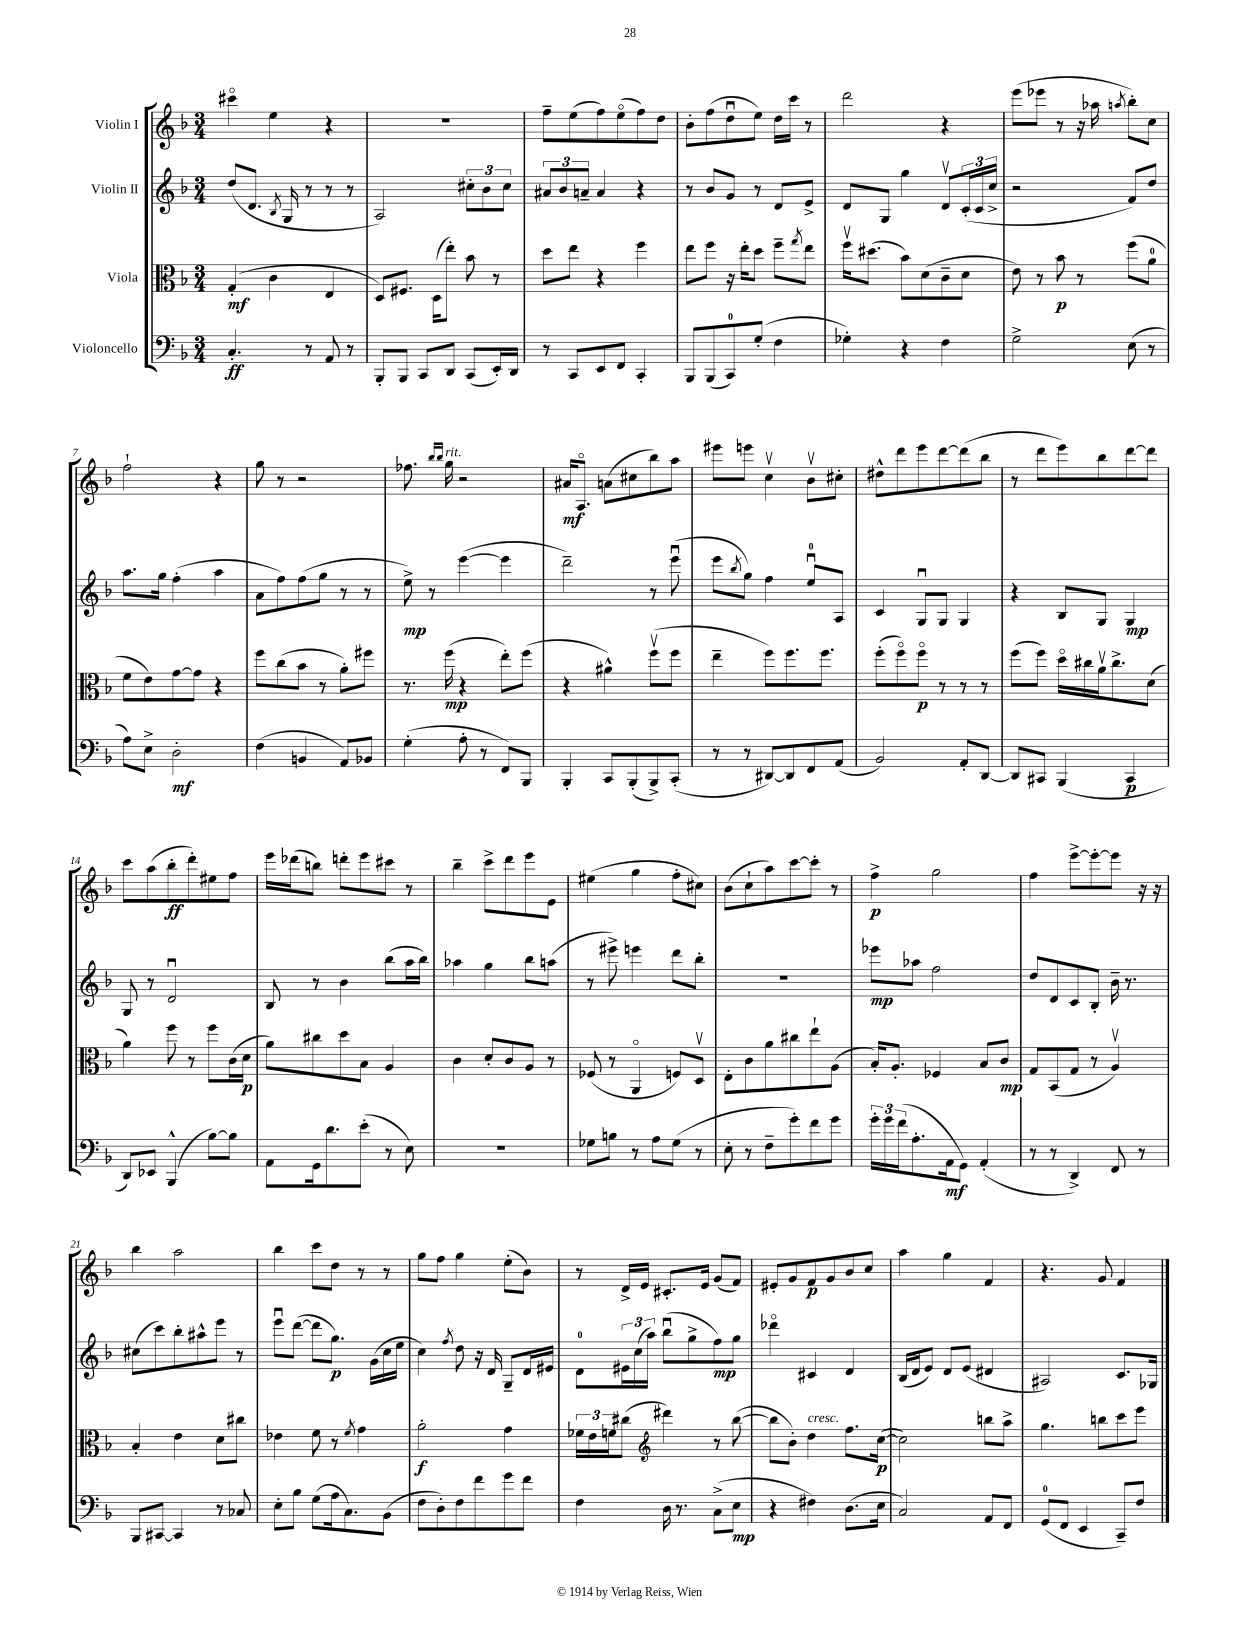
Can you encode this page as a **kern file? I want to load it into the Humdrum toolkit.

**kern	**kern	**kern	**kern
*staff4	*staff3	*staff2	*staff1
*clefF4	*clefC3	*clefG2	*clefG2
*k[b-]	*k[b-]	*k[b-]	*k[b-]
*M3/4	*M3/4	*M3/4	*M3/4
4.C'/	(4G'/	(8dd/L	4ccc#o\
.	.	8.d/J	.
.	4c\	.	4ee\
.	.	8qB-/	.
.	.	16G/	.
8r	.	8r	.
8AA/	4E/	8r	4r
8r	.	8r	.
=	=	=	=
8BBB-'/L	8D/L)	2A/)	2.r
8BBB-/J	8.F#/J	.	.
8CC/L	.	.	.
.	(16D\LK	.	.
8DD/J	8ee'\J)	.	.
(8CC/L	8b-\	12cc#'\L	.
.	.	12b-\	.
16EE'/L)	8r	.	.
.	.	12cc#\J	.
16DD/JJ	.	.	.
=	=	=	=
8r	8dd\L	12a#/L	8ff~\L
.	.	12b-/	.
8CC/L	8ee\J	.	(8ee\
.	.	12a~/J	.
8EE/	4r	4a/	8ff\)
8FF/J	.	.	(8eeo\
4CC'/	4ff\	4r	8ff\)
.	.	.	8dd\J
=	=	=	=
8BBB-/L	8ee\L	8r	8b-'\L
(8BBB-/	8ff\J	8b-/L	(8ff\
8CC/)	16r	8g/J	8ddu\
.	16ee'\LK	.	.
(8G'/J	8dd\J	8r	8ee\J)
4F\	8ff~\L	8d/L	16dd\LL
.	.	.	16ccc\JJ
.	8qgg/	.	.
.	8ee\J	8e^/J	8r
=	=	=	=
4G-'\)	16ffv\LK	8d/L	2ddd\
.	(8.dd#\J	.	.
.	.	8G/J	.
4r	8b-\L)	4gg\	.
.	(8d\	.	.
4F\	8c~\	8dv/L	4r
.	8d\J	(24c'/L	.
.	.	24c/	.
.	.	24cc^/JJ	.
=	=	=	=
2G^\	8e\)	2r	(8eee\L
.	8r	.	8eee-\J
.	8b-\	.	8r
.	8r	.	16r
.	.	.	16aa-\
.	.	.	8qaa/
(8E\	(8ff\L	8f/L)	8bb-'\L)
8r	8a\J	8dd/J	8cc\J
=	=	=	=
8A\L)	8f\L	8.aa\L	2ff`\
8E^\J	8e\)	.	.
.	.	16gg\Jk	.
2D'\	[8g\	(4ff'\	.
.	8g\]J	.	.
.	4r	4aa\	4r
=	=	=	=
(4F\	8ff\L	8a\L	8gg\
.	(8cc\	8ff\)	8r
4BB/	8b-\J	(8ff\	2r
.	8r	8gg\J	.
8AA/L)	8a'\L)	8r	.
8BB-/J	8ff#\J	8r	.
=	=	=	=
(4G'\	8.r	8ee^\)	8.ff-\
.	.	8r	.
.	.	.	16qqbb-/LL
.	.	.	16qqbb-/JJ
.	(16ff\	.	16gg\
8A'\	4r	([4eee\	2r
8r	.	.	.
8FF/L)	8ee'\L)	4eee\]	.
8BBB-/J	(8ff\J	.	.
=	=	=	=
4BBB-'/	4r	2ddd~\)	16a#/LK
.	.	.	8.Ao/J
8CC/L	4a#^^\)	.	(8a\L
(8BBB-'/	.	.	8cc#\
8BBB-^/)	(8ffv\L	8r	8bb-\)
(8CC'/J	8ff\J	(8eeeu\	8aa\J
=	=	=	=
8r	4ee~\	8eee\L	8eee#\L
.	.	8qbb-/	.
8r	.	8gg\J)	8eee\J
[8DD#/L)	8ff\L)	4ff\	4ccv\
8DD#/]	8.ff\	.	.
8FF/	.	8eeu/L	8b-v\L
.	8.ff\J	.	.
(8AA/J	.	8A/J	8cc#'\J
=	=	=	=
2BB-/)	(8ff'\L	4c/	8dd#^^\L
.	8ffo\)	.	8ddd\
.	8ffo\J	8Gu/L	8eee\
.	8r	8G/J	[8ddd\
8AA'/L	8r	4G/	(8ddd\]
[8DD/J	8r	.	8bb-\J
=	=	=	=
8DD/]L	(8ff\L	4r	8r
8CC#/J	8ff\J)	.	8ddd\L
(4BBB-/	16ddo\LL	8B-/L	8eee\)
.	16cc#\	.	.
.	16av\J	8G/J	8bb-\
.	8.cc#^\	.	.
4CC#/	.	4G/	[8ddd\
.	(8d\J	.	8ddd\]J
=	=	=	=
8DD/L)	4a\)	8G/	8ccc\L
8EE-/J	.	8r	(8aa\
(4BBB-^^/	8ff\	2du/	8bb-'\
.	8r	.	8ddd'\)
[8B-\L)	8ff\L	.	8ee#\
8B-\]J	(16c\L	.	8ff\J
.	16d\JJ	.	.
=	=	=	=
8AA\L	8a\L)	8B-/	16eee\LL
.	.	.	(16ddd-\J
16GG\k	8cc#\	8r	8bb\J)
8.d\	.	.	.
.	8dd\	4b-\	8ddd'\L
(8e'\J	8B-\J	.	8eee\
8r	4A/	(8bb-\L	8ccc#\J
8E\)	.	16aa\L	8r
.	.	16bb-\JJ)	.
=	=	=	=
2.r	4c\	4aa-\	4bb-~\
.	8d'/L	4gg\	8ccc^\L
.	8c/	.	8ddd\
.	8A/J	8bb-\L	8eee\
.	8r	(8aa\J	8e\J
=	=	=	=
8G-\L	(8F-/	8r	(4ee#\
8B\J	8r	8eee#^\)	.
8r	4AAo/	4eee\	4gg\
8A\L	.	.	.
(8G-\J	8F/L)	8ddd\L	8ff'\L
8r	8Dv/J	8bb-'\J	8cc#\J)
=	=	=	=
8E'\	8E'\L	2.r	(8b-\L
8r	8c\	.	8cc`\
8F~\L	8a\	.	8aa\)
8g'\)	8cc#\	.	[8ccc\
8f\	8ee`\	.	8ccc'\]J
8g\J	(8A\J	.	8r
=	=	=	=
24g'\LL	16B-'/LK)	8eee-\L	4ff^\
24g\	.	.	.
.	8.A'/J	.	.
(24f\J	.	.	.
8.A'\	.	8aa-\J	.
.	4F-/	2ff\	2gg\
16AA\k	.	.	.
8GG\J)	.	.	.
(4AA'/	8B-/L	.	.
.	8c/J	.	.
=	=	=	=
8r	8G/L	8dd/L	4ff\
8r	(8BB-/	8d/	.
4DD^/)	8G/J	8c/	[8eee^\L
.	8r	8B-'/J	8eee'\_
8FF/	4Av/)	16b-~\	8eee\]J
.	.	8.r	.
8r	.	.	16r
.	.	.	16r
=	=	=	=
8BBB-/L	4B-'/	(8cc#\L	4bb-\
[8CC#/J	.	8ccc\)	.
4CC#/]	4e\	8bb-'\	2aa\
.	.	8aa#^^\	.
8r	8d\L	8eee\J	.
8C-/	8cc#\J	8r	.
=	=	=	=
8E'\L	4e-\	8eeeu\L	4bb-\
8B-\J	.	([8ddd\J	.
(8G\L	8f\	8ddd\]L	8ccc\L
16A\k	8r	8.gg\J)	8dd\J
8.C\)	.	.	.
.	8qf/	.	.
.	4g\	.	8r
.	.	(16g\LL	.
(8BB-\J	.	16cc\	8r
.	.	16ee\JJ	.
=	=	=	=
8F\L	2a'\	4cc\)	8gg\L
8D'\)	.	.	8ff\J
.	.	8qff/	.
8F\	.	8dd\	4gg\
8f\	.	16r	.
.	.	16d/	.
8g\	4g\	8G~/L	(8ee'\L
8f\J	.	16d/L	8b-\J)
.	.	16e#/JJ	.
=	=	=	=
4F\	24f-\LL	8d\L	8r
.	24e\	.	.
.	24f\J	.	.
.	(8cc#\J	24e#\L	16d^/LL
.	.	(24cc\	.
.	.	.	16e/JJ
.	.	24aa\JJ)	.
*	*clefG2	*	*
16D\	4ddd#\)	(8bb-u\L	8.c#'/L
8.r	.	.	.
.	.	8gg^\	.
.	.	.	16e/Jk
(8C^\L	8r	8ff\)	(8g/L
8E\J	([8bb-\	8gg\J	8f/J)
=	=	=	=
4r	8bb-\]L	4ddd-o\	8e#'/L
.	8b-'\J)	.	8g/
4F#\)	4dd\	4c#/	8f/
.	.	.	8g/
(8.D\L	8.ff\L	4d/	8b-/
.	.	.	8cc/J
16E\Jk	([16cc\Jk	.	.
=	=	=	=
2C/)	2cc\])	(16B-/LL	4aa\
.	.	16d/J	.
.	.	8e/J)	.
.	.	8d/L	4gg\
.	.	(8e/J	.
8AA/L	8bb\L	4d#/	4f/
8FF/J	8aa^\J	.	.
=	=	=	=
(8GG/L	4.gg\	2A#/)	4.r
8FF/J	.	.	.
4EE/	.	.	.
.	8bb\L	.	8g/
8CC~/L)	8ccc\	8.c/L	4f/
8F/J	8eee\J	.	.
.	.	16G-/Jk	.
==	==	==	==
*-	*-	*-	*-
